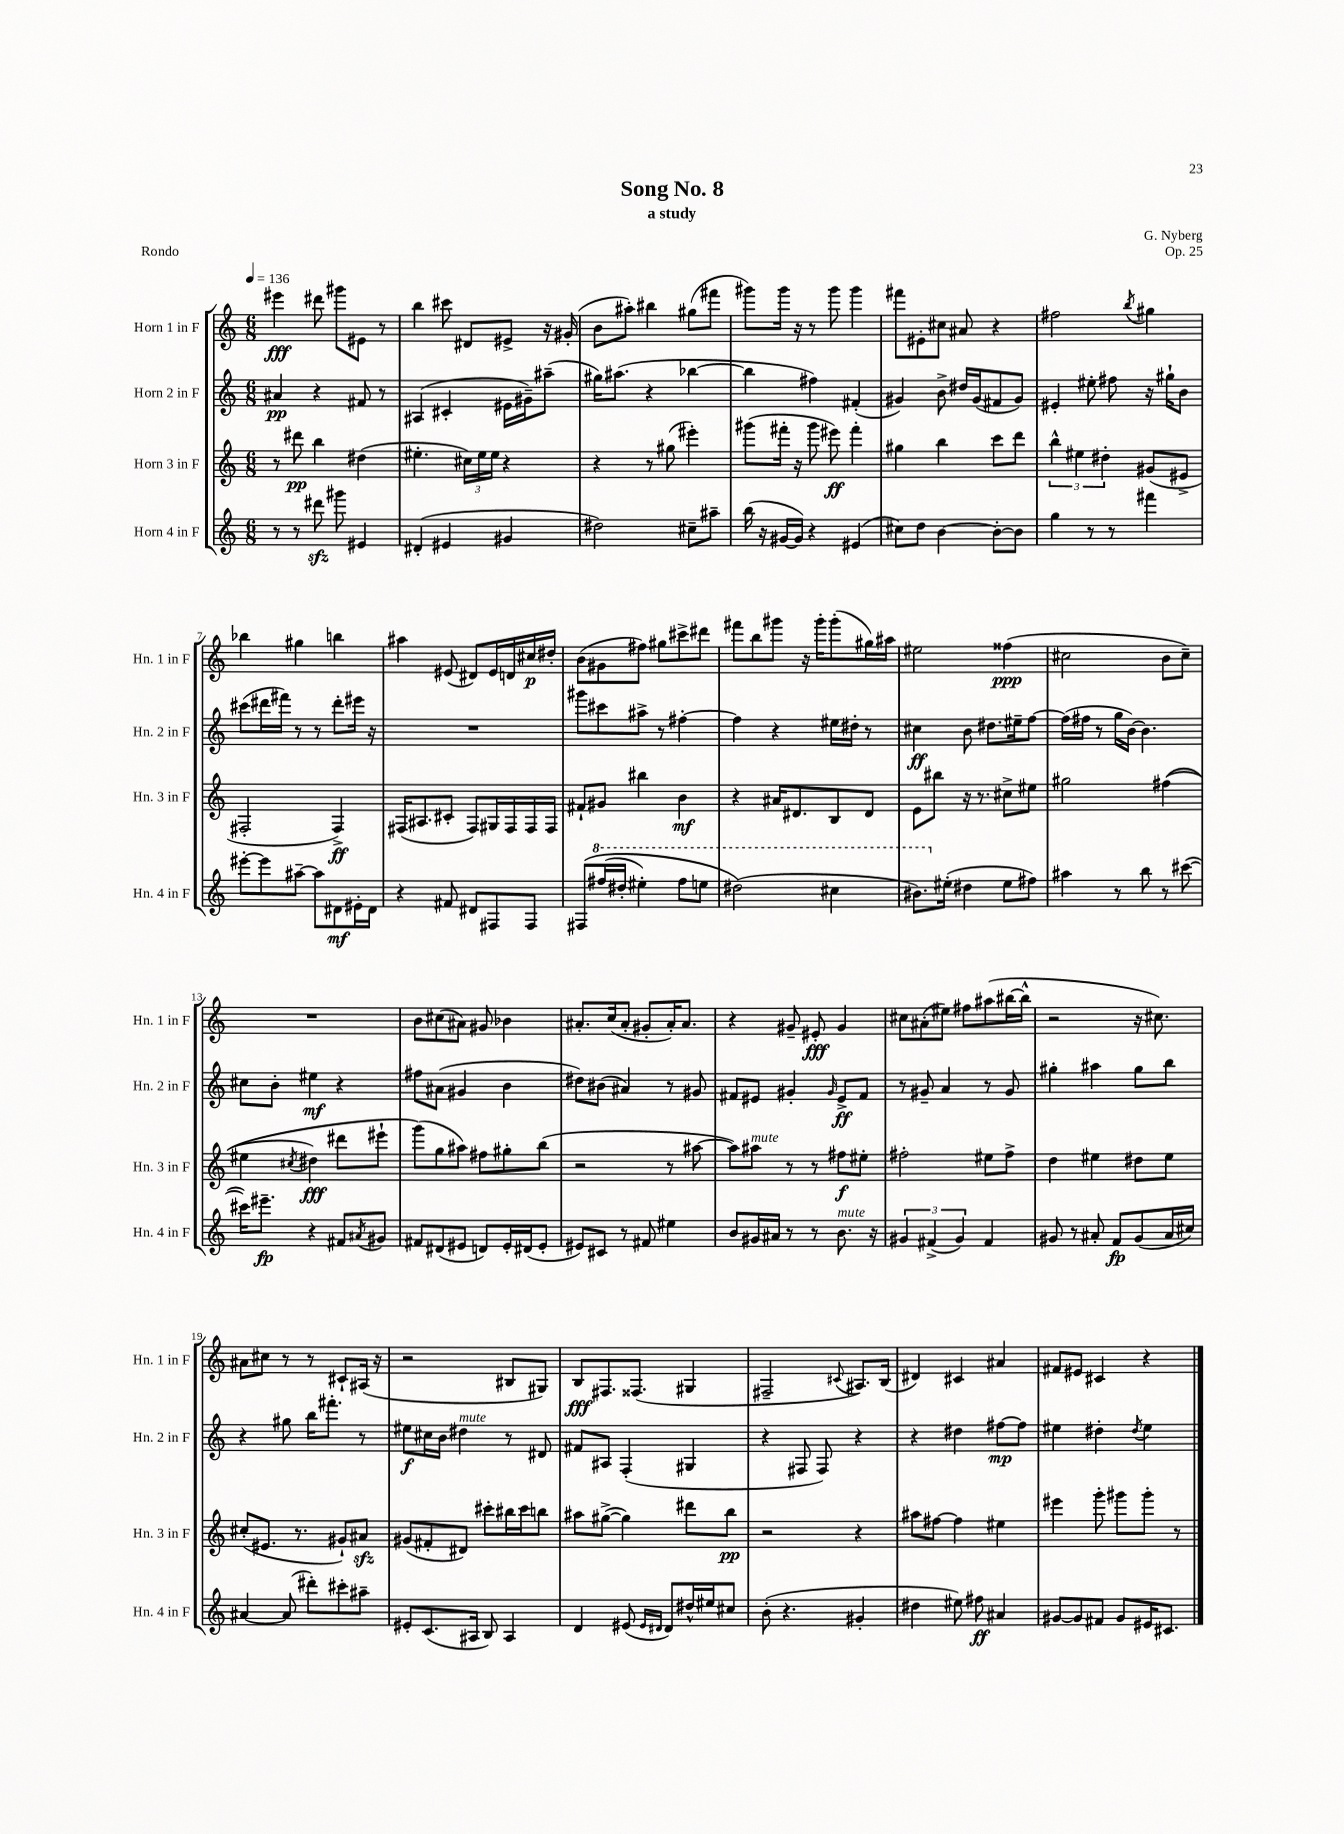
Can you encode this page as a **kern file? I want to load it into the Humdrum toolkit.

**kern	**kern	**kern	**kern
*staff4	*staff3	*staff2	*staff1
*clefG2	*clefG2	*clefG2	*clefG2
*k[]	*k[]	*k[]	*k[]
*M6/8	*M6/8	*M6/8	*M6/8
*MM136	*MM136	*MM136	*MM136
8r	8r	4a#	4eee#
8r	8ddd#	.	.
8ddd#	4bb	4r	8ddd#
8ggg#	.	.	8ggg#
4e#	(4dd#	8f#	8e#
.	.	8r	8r
=	=	=	=
(4d#'	4.ee#'	(4A#	4bb
4e#	.	4c#'	8ccc#
.	24cc#)	.	8d#
.	24ee#	.	.
.	24ee#	.	.
4g#	4r	16e#	8e#^
.	.	16g#~)	.
.	.	(8aa#~	16r
.	.	.	(16g#'
=	=	=	=
2dd#)	4r	16gg#)	8b
.	.	(8.aa#	.
.	.	.	8aa#')
.	8r	4r	4bb#
.	(8gg#	.	.
8cc#~	4eee#')	[4bb-	(8gg#
8aa#~	.	.	8fff#
=	=	=	=
(16bb	(8ggg#	4bb-]	8ggg#)
16r	.	.	.
[16g#	16fff#'	.	16ggg#
16g#])	16r	.	16r
4r	8ggg#	4ff#)	8r
.	8eee#)	.	8ggg#
(4e#	4fff#'	(4f#'	4ggg#
=	=	=	=
8cc#)	4gg#	4g#)	8fff#
8dd	.	.	8e#'
[4b	4bb	8b^	8cc#
.	.	16dd#	8a#
.	.	(16g#	.
8b'_	8ccc	8f#	4r
8b]	8ddd	8g#)	.
=	=	=	=
4gg	6bb^^	4e#'	2ff#
.	6ee#	.	.
8r	.	8ee#'	.
.	6dd#'	.	.
8r	.	8ff#	.
.	.	.	8qbb
4fff#	(8g#	16r	4gg#
.	.	16gg#`	.
.	8e#^	8b	.
=	=	=	=
[8eee#'	2F#'	(8ccc#	4bb-
8eee#]	.	16ddd#	.
.	.	16fff#)	.
[8aa#~	.	8r	4gg#
8aa#]	.	8r	.
8d#	4F#^)	8ddd#'	4bb
16e#'	.	16eee#	.
16d#	.	16r	.
=	=	=	=
4r	(16F#	2.r	4aa#
.	8.A#	.	.
8f#	8c#'	.	(8e#
8d#	8F#)	.	8d#)
8F#	16G#	.	16e#
.	16F#	.	16d
8F#	16F#	.	16cc#
.	16F#	.	16dd#'
=	=	=	=
&(8F#	8f#`	8ggg#	(8b
(16fff#	8g#	8ccc#	8g#
16ddd#'	.	.	.
4eee#')	4bb#	8aa#^	8ff#)
.	.	8r	8gg#
8fff#	4b	[4ff#'	8ccc#^
8eee	.	.	8ddd#
=	=	=	=
(2ddd#&)	4r	4ff#]	8fff#
.	.	.	8bb
.	16a#	4r	8ggg#
.	8.d#	.	.
.	.	.	16r
.	.	.	16ggg#'
4ccc#	8B	16ee#	(8ggg#'
.	.	16dd#'	.
.	8d#	8r	16gg#)
.	.	.	16aa#
=	=	=	=
8.bb#)	8e	4cc#	2ee#
.	8bb#	.	.
(16ee#'	.	.	.
4dd#	16r	8b	.
.	8.r	.	.
.	.	8.dd#	.
8ee#	8cc#^	.	(4ff##
.	.	16ee#~	.
8ff#)	8ee#	[8ff	.
=	=	=	=
4aa#	2gg#	(16ff]	2cc#
.	.	16ff#	.
.	.	8r	.
8r	.	16gg	.
.	.	[16b)	.
8bb	.	4.b]	.
8r	&((4ff#	.	8b
([8ccc#	.	.	8cc#~)
=	=	=	=
16ccc#])	4ee#	8cc#	2.r
8.eee#~	.	.	.
.	.	8b'	.
.	8qcc#	.	.
4r	4dd#)	4ee#	.
8f#	8ddd#	4r	.
8qa#	.	.	.
8g#	8eee#`	.	.
=	=	=	=
8f#	(8ggg&)	8ff#	8b
(8d#	8gg	(8a#	(8cc#
8e#	8aa#)	4g#	8a#)
8d)	8ff#	.	8g#
16e#'	8gg#'	4b	4b-
(16d#	.	.	.
8e#'	(8bb	.	.
=	=	=	=
8e#)	2r	8dd#)	8.a#'
8c#	.	(8b#	.
.	.	.	(16cc
8r	.	4a#)	8a#'
8f#	.	.	8g#'
4ee#	8r	8r	16a#')
.	.	.	8.a#
.	[8aa#	8g#	.
=	=	=	=
8b	8aa#])	8f#	4r
16g#	8aa#	8e#	.
16a#	.	.	.
8r	8r	4g#'	8g#~
8r	8r	.	8e#'
.	.	16qqg#	.
8.b	8ff#	8e#^	4g#
.	8ee#'	8f#	.
16r	.	.	.
=	=	=	=
6g#	2ff#'	8r	8cc#
.	.	8g#~	(8a#'
(6f#^	.	.	.
.	.	4a	8ee#)
6g#)	.	.	.
.	.	.	8ff#
4f#	8ee#	8r	(8aa#
.	8ff#^	8g#	[16bb#
.	.	.	16bb#^^]
=	=	=	=
8g#	4dd	4gg#'	2r
8r	.	.	.
8a#'	4ee#	4aa#	.
8f	.	.	.
(8g#	8dd#	8gg#	16r
.	.	.	8.cc#)
16a#	8ee#	8bb	.
16cc#)	.	.	.
=	=	=	=
[4a#	(8cc#'	4r	8a#
.	8.e#	.	8cc#
(8a#]	.	8gg#	8r
.	8.r	.	.
8ddd#')	.	16bb	8r
.	.	8.fff#'	.
8ccc#'	8g#`)	.	8c#`
8aa#~	8a#	8r	(16A#
.	.	.	16r
=	=	=	=
8e#'	(8g#	8ee#	2r
(8.c	8f#'	16cc#	.
.	.	16b	.
.	8d#)	4dd#	.
16A#	.	.	.
8B)	8ccc#'	.	.
4A#	16bb#	8r	8B#
.	16ccc#	.	.
.	8bb	8d#	8G#)
=	=	=	=
4d	8aa#	8f#	8B
.	([8gg#^	8A#	8.F#
(8e#	4gg#])	(4F'	.
.	.	.	(8.F##
16qqe#	.	.	.
16qqd#	.	.	.
8d#)	.	.	.
16dd#^^	8ddd#	4G#	4G#
16ee#	.	.	.
8cc#	8bb	.	.
=	=	=	=
(8b'	2r	4r	2F#~
4.r	.	.	.
.	.	8F#	.
.	.	8F#)	.
.	.	.	8qqc#
4g#'	4r	4r	8.A#)
.	.	.	(16B
=	=	=	=
4dd#	8aa#	4r	4d#)
.	[8ff#	.	.
8ee#)	4ff#]	4dd#	4c#
8ff#	.	.	.
4a#	4ee#	[8ff#	4a#
.	.	8ff#]	.
=	=	=	=
[8g#	4eee#	4ee#	8f#
8g#]	.	.	8e#
8f#	8ggg'	4dd#'	4c#
8g#	8ggg#	.	.
.	.	8qdd#	.
16e#	8ggg#'	4ee#	4r
8.c#	.	.	.
.	8r	.	.
==	==	==	==
*-	*-	*-	*-
